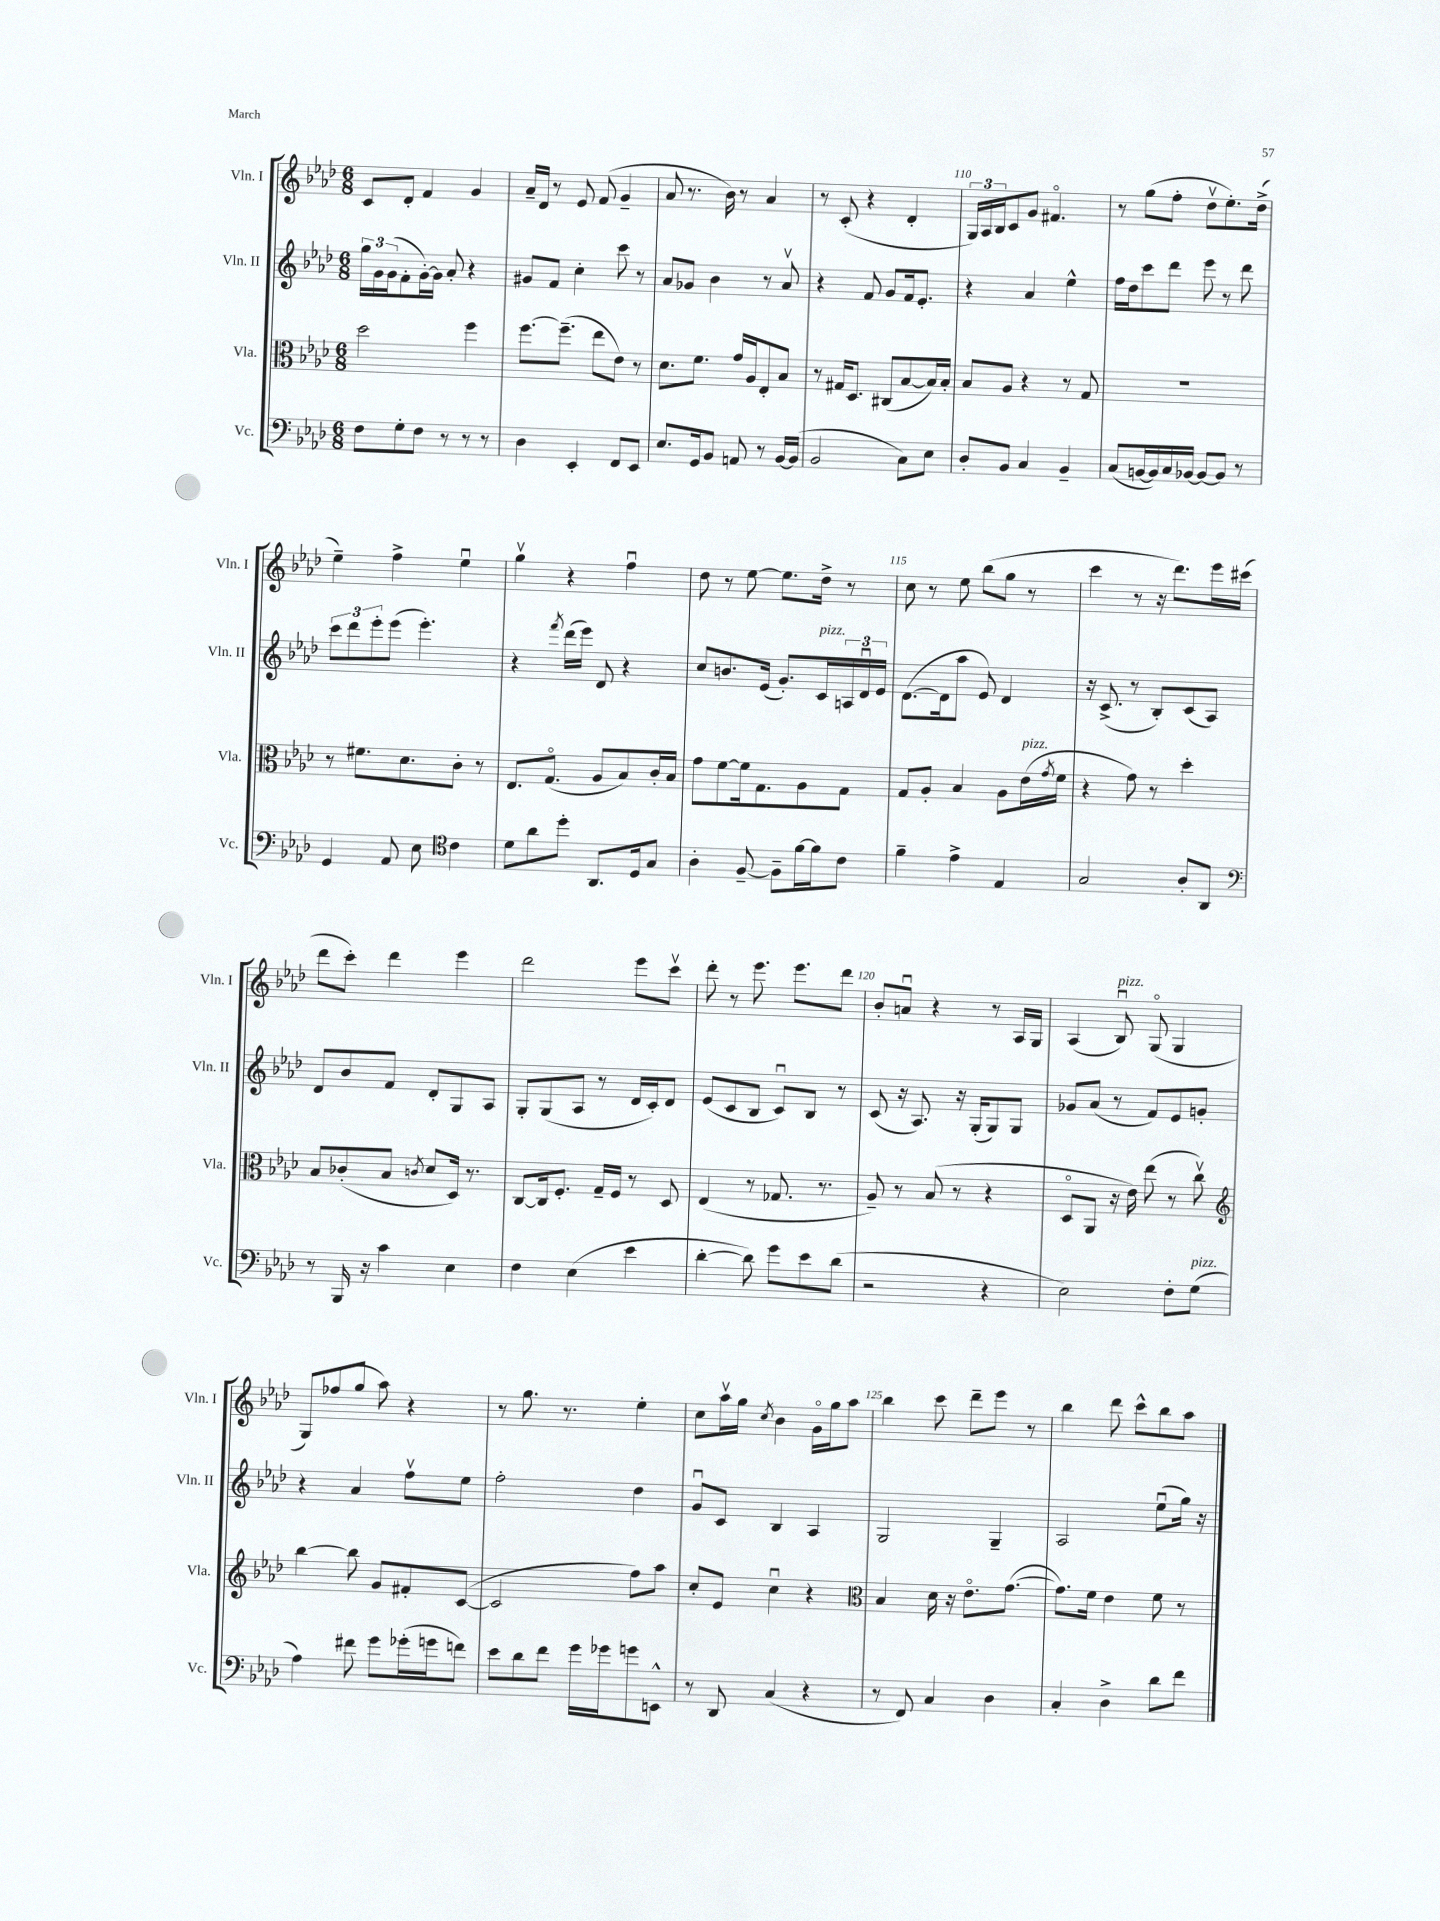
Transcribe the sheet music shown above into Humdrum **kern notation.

**kern	**kern	**kern	**kern
*part4	*part3	*part2	*part1
*staff4	*staff3	*staff2	*staff1
*I"Vc.	*I"Vla.	*I"Vln. II	*I"Vln. I
*I'Vc.	*I'Vla.	*I'Vln. II	*I'Vln. I
*clefF4	*clefC3	*clefG2	*clefG2
*k[b-e-a-d-]	*k[b-e-a-d-]	*k[b-e-a-d-]	*k[b-e-a-d-]
*M6/8	*M6/8	*M6/8	*M6/8
=106	=106	=106	=106
8F\L	2dd-\	24gg\LL	8c/L
.	.	24g\	.
.	.	(24g\J	.
8G'\	.	8f'\	8d-'/J
8F\J	.	[16g'\L)	4f/
.	.	16g\JJ]	.
8r	.	8a-'/	.
8r	4ff\	4r	4g/
8r	.	.	.
=107	=107	=107	=107
4D-\	[8.ff\L	8g#X/L	16a-~/LL
.	.	.	16d-/JJ
.	.	8f/J	8r
.	(8.ff~\J]	.	.
4EE-'/	.	4cc'\	8e-/
.	8ee-\L	.	(8f/
8FF/L	8e-\J)	8ccc\	4g~/
8EE-/J	8r	8r	.
=108	=108	=108	=108
8.E-/L	8.d-\L	8a-/L	8a-/
.	.	8g-X/J	8.r
16GG/k	8.f\J	.	.
8BB-/J	.	4b-\	.
.	.	.	16b-\)
8AAn/	16g/LL	.	8r
.	16A-/J	.	.
8r	8E-'/	8r	4a-/
[16BB-/LL	8B-/J	8a-v/	.
(16BB-/JJ]	.	.	.
=109	=109	=109	=109
2BB-/	8r	4r	8r
.	16G#X/KL	.	(8c'/
.	8.D-/J	.	.
.	.	8f/	4r
.	(8C#X/L	8g/L	.
8C\L)	[8B-/	16f/k	4d-'/
.	.	8.e-'/J	.
8E-\J	16B-/L])	.	.
.	16B-'/JJ	.	.
=110	=110	=110	=110
8D-'/L	8B-/L	4r	24G/LL)
.	.	.	24A-/
.	.	.	24B-/J
8BB-/J	8A-/J	.	8c/
4C/	4r	4a-/	8g/J
.	.	.	4.f#X/
4BB-~/	8r	4ee-^^\	.
.	8G/	.	.
=111	=111	=111	=111
(8C/L	2.r	16ff\LL	8r
.	.	16dd-\J	.
[16BBn/L	.	8ccc\	(8gg\L
16BB/])	.	.	.
16C/	.	8ddd-\J	8ff'\J
[16BB-X/JJ	.	.	.
8BB-/L_	.	8eee-\	8dd-v\L
8BB-/J]	.	8r	8.ee-'\)
8r	.	8ddd-\	.
.	.	.	(16dd-^\Jk
!!LO:LB:g=z
=112	=112	=112	=112
4GG/	8r	12ccc\L	4ee-~\)
.	.	12ddd-\	.
.	8.f#X\L	.	.
.	.	12eee-'\	.
8AA-/	.	(8eee-\J	4ff^\
.	8.d-\	.	.
8E-\	.	4.eee-'\)	.
*clefC4	*	*	*
4c\	8c'\J	.	4ee-u\
.	8r	.	.
=113	=113	=113	=113
8d-\L	8.E-/L	4r	4ggv\
8a-\	.	.	.
.	(8.G/J	.	.
.	.	8qfff/	.
8dd-'\J	.	(16ddd-\LL	4r
.	.	16eee-\JJ)	.
8.AA-/L	8A-/L	8d-/	.
.	8B-/)	4r	4ffu\
16D-/k	.	.	.
8G/J	16c'/L	.	.
.	16B-/JJ	.	.
=114	=114	=114	=114
4A-'\	8g\L	8cc/L	8dd-\
.	[8f\	8.bn/	8r
[8F~/	16f\k]	.	[8ee-\
.	8.G\	(16e-/Jk	.
8F~\L]	.	8.g'/L)	8.ee-\L]
[16f\L	8A-\	.	.
!	!	!LO:TX:a:i:t=pizz.	!
16f\J]	.	16c/L	16dd-^\Jk
8c\J	8G\J	24An/	8r
.	.	24d-u/	.
.	.	24e-/JJ	.
=115	=115	=115	=115
4f~\	8G/L	([8.d-\L	8cc\
.	8A-'/J	.	8r
.	.	16d-\k]	.
4e-^\	4B-/	8aa-\J	8ee-\
.	.	8e-/)	(8bb-\L
4E-/	8A-\L	4d-/	8gg\J
!	!LO:TX:a:i:t=pizz.	!	!
.	(16e-\L	.	8r
.	8qg/	.	.
.	16f\JJ	.	.
=116	=116	=116	=116
2G/	4r	16r	4ccc\
.	.	(8.c^/	.
.	8g\)	8r	8r
.	8r	8B-'/L)	16r
.	.	.	8.ddd-\L)
8A-'/L	4dd-'\	(8c/	.
8AA-/J	.	8A-/J)	16eee-\L
.	.	.	(16ccc#X\JJ
!!LO:LB:g=z
=117	=117	=117	=117
*clefF4	*	*	*
8r	8B-/L	8d-/L	8ddd-\L
16BBB-/	(8c-X'/	8b-/	8ccc'\J)
16r	.	.	.
4c\	8B-/J	8f/J	4ddd-\
.	8qcn/	.	.
.	8d-/L	8d-'/L	.
4E-\	16D-/Jk)	8G/	4eee-\
.	8.r	.	.
.	.	8A-/J	.
=118	=118	=118	=118
4F\	[8C/L	8G'/L	2ddd-\
.	16C/k]	(8G/	.
.	8.F'/J	.	.
(4E-\	.	8A-/J	.
.	16G~/LL	8r	.
.	16F/JJ	.	.
4e-\	8r	16d-/LL	8eee-\L
.	.	16c'/J)	.
.	8D-/	8d-/J	8cccv\J
=119	=119	=119	=119
[4d-'\	(4E-/	(8e-/L	8ddd-'\
.	.	8c/	8r
8d-\])	8r	8B-/J	8.eee-\
8g\L	8.G-X/	8cu/L)	.
.	.	.	8.eee-\L
8e-\	.	8B-/J	.
.	8.r	.	.
(8d-\J	.	8r	8ddd-\J
=120	=120	=120	=120
2r	8A-~/)	(8c/	8b-'/L
.	8r	16r	8anu/J
.	.	8.A-/)	.
.	(8B-/	.	4r
.	8r	16r	.
.	.	(16G'/KL	.
4r	4r	8G/)	8r
.	.	8G/J	16A-/LL
.	.	.	16G/JJ
=121	=121	=121	=121
2E-\)	8D-/L	8g-X/L	(4A-/
.	8AA-/J	(8a-/J	.
!	!	!	!LO:TX:a:i:t=pizz.
.	16r	8r	8B-u/)
.	16e-\)	.	.
.	(8ee-\	8f/L)	(8G/
8F'\L	8r	8e-/	4G/
!LO:TX:a:i:t=pizz.	!	!	!
(8G\J	8ccv\)	8gn'/J	.
!!LO:LB:g=z
=122	=122	=122	=122
*	*clefG2	*	*
4A-\)	[4bb-\	4r	8G/L)
.	.	.	(8ff-X/
8f#X\	8bb-\]	4a-/	8gg/J
8g\L	8g/L	.	8aa-\)
(16g-X'\L	8f#X'/	8ffv\L	4r
16gn\J	.	.	.
8fn\J)	([8c/J	8ee-\J	.
=123	=123	=123	=123
8e-\L	2c/]	2ff'\	8r
8d-\	.	.	8.gg\
8f\J	.	.	.
.	.	.	8.r
16g\LL	.	.	.
16g-X\J	.	.	.
8gn\	8ff\L)	4dd-\	4ee-'\
8EEn^^\J	8aa-\J	.	.
=124	=124	=124	=124
8r	8cc'/L	8gu/L	8cc\L
8DD-/	8e-/J	8c/J	16aa-v\L
.	.	.	16gg\JJ
.	.	.	8qcc/
(4C/	4ccu\	4B-/	4b-\
4r	4r	4A-/	16g\LL
.	.	.	16gg\J
.	.	.	8aa-\J
=125	=125	=125	=125
*	*clefC3	*	*
8r	4B-/	2G/	4bb-\
8FF/)	.	.	.
4C/	16d-\	.	8ccc\
.	16r	.	.
.	8.e-\L	.	8ddd-~\L
4D-\	.	4G~/	8eee-\J
.	([8.g\J	.	.
.	.	.	8r
=126	=126	=126	=126
4C'/	8.g\L])	2A-/	4bb-\
.	16f\Jk	.	.
4D-^\	4e-\	.	8ddd-\
.	.	.	8ccc^^\L
8d-\L	8f\	(8ee-u\L	8bb-\
8f\J	8r	16gg\Jk)	8aa-\J
.	.	16r	.
==	==	==	==
*-	*-	*-	*-
